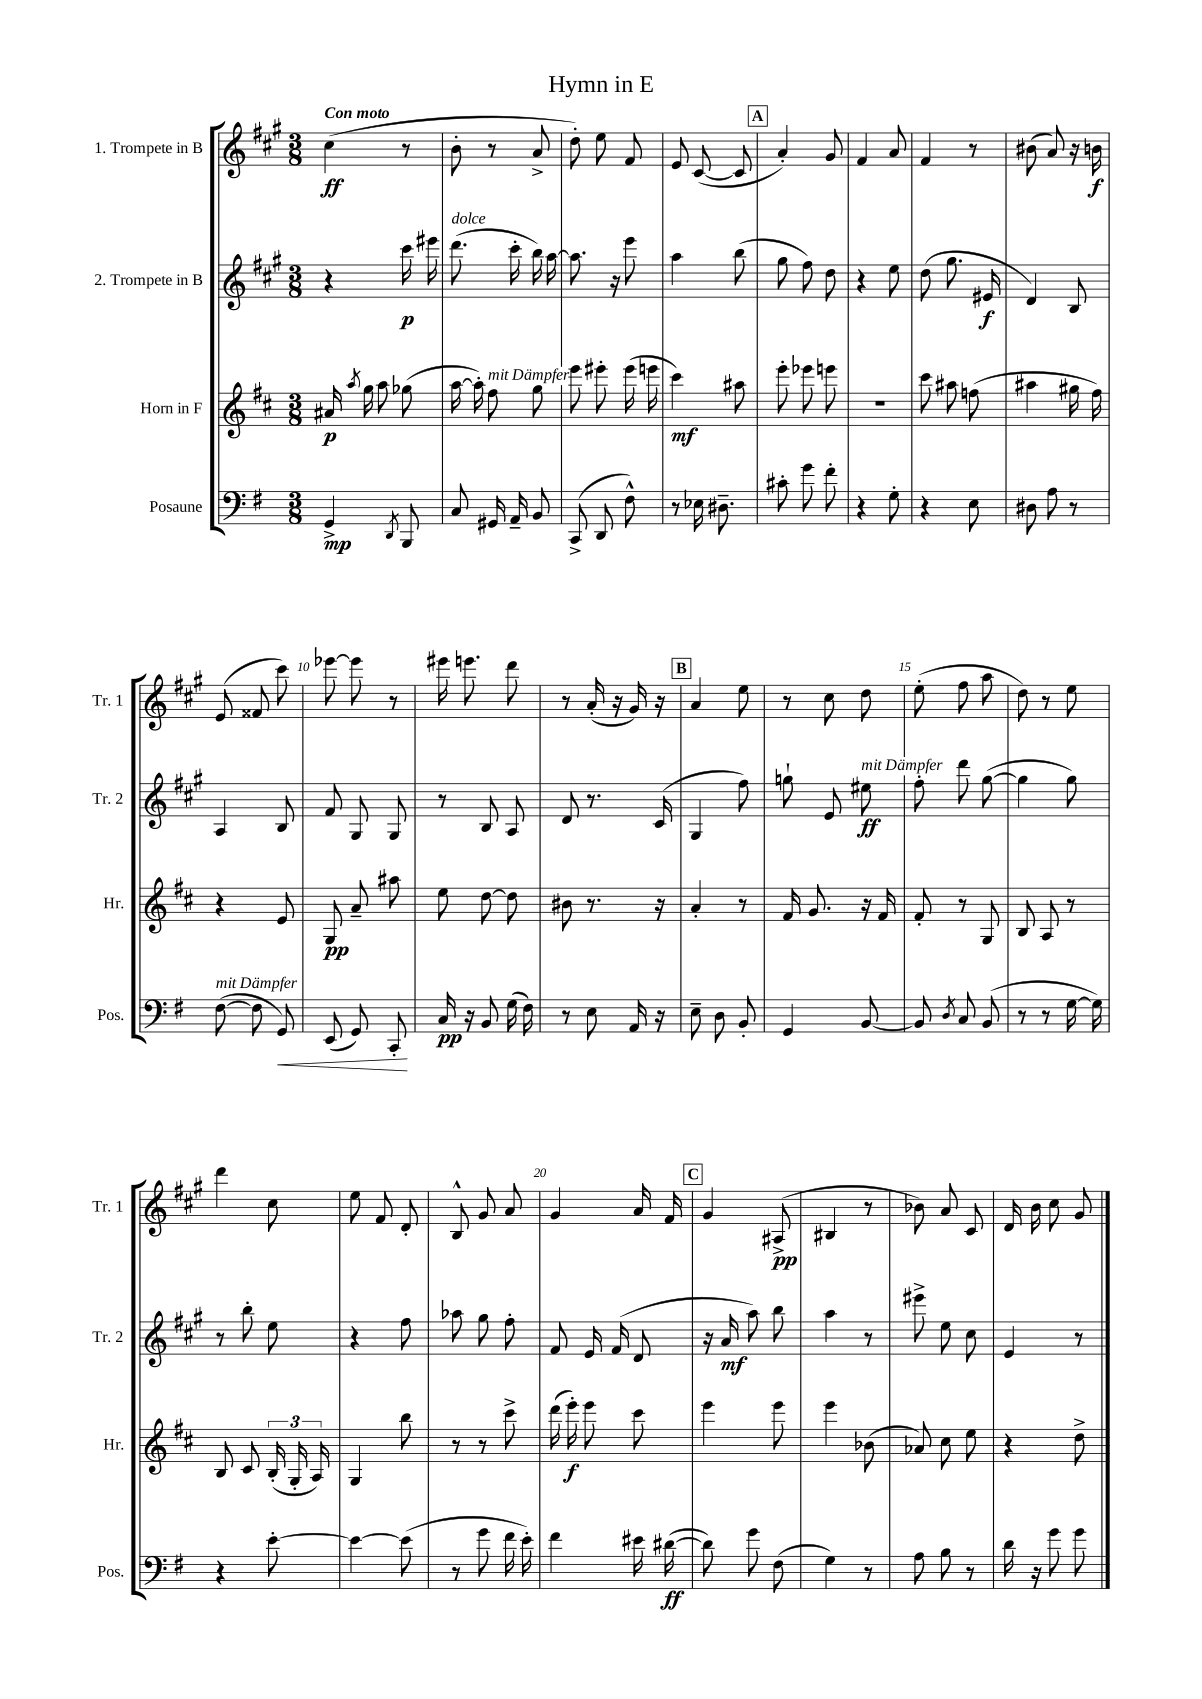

**kern	**kern	**kern	**kern
*staff4	*staff3	*staff2	*staff1
*clefF4	*clefG2	*clefG2	*clefG2
*k[f#]	*k[f#c#]	*k[f#c#g#]	*k[f#c#g#]
*M3/8	*M3/8	*M3/8	*M3/8
4GG^	16a#	4r	(4cc#
.	8qaa	.	.
.	16gg	.	.
.	8aa	.	.
8qDD	.	.	.
8BBB	(8gg-	16ccc#	8r
.	.	16eee#	.
=	=	=	=
8C	[16aa	(8.ddd	8b'
.	16aa'])	.	.
16GG#	8ff#	.	8r
16AA~	.	16ccc#'	.
8BB	8gg	16bb)	8a^
.	.	[16aa	.
=	=	=	=
(8CC^	8eee	8.aa]	8dd')
8DD	8eee#'	.	8ee
.	.	16r	.
8F#^^)	(16eee#	8eee	8f#
.	16eee	.	.
=	=	=	=
8r	4ccc#)	4aa	8e
16E-	.	.	([8c#
8.D#~	.	.	.
.	8aa#	(8bb	8c#]
=	=	=	=
8c#'	8eee'	8gg#	4a')
8g	8eee-	8ff#)	.
8f#'	8eee	8dd	8g#
=	=	=	=
4r	4.r	4r	4f#
8G'	.	8ee	8a
=	=	=	=
4r	8ccc#	(8dd	4f#
.	8aa#	8.gg#	.
8E	(8ff	.	8r
.	.	16e#	.
=	=	=	=
8D#	4aa#	4d)	(8b#
8A	.	.	8a)
8r	16gg#	8B	16r
.	16ff#)	.	16b
=	=	=	=
([8F#	4r	4A	(8e
8F#]	.	.	8f##
8GG)	8e	8B	8ccc#)
=	=	=	=
(8EE	8G	8f#	[8eee-
8GG)	8a~	8G#	8eee-]
8CC'	8aa#	8G#	8r
=	=	=	=
16C	8ee	8r	16eee#
16r	.	.	8.eee
8BB	[8dd	8B	.
(16G	8dd]	8A	8ddd
16F#)	.	.	.
=	=	=	=
8r	8b#	8d	8r
8E	8.r	8.r	(16a'
.	.	.	16r
16AA	.	.	16g#)
16r	16r	(16c#	16r
=	=	=	=
8E~	4a'	4G#	4a
8D	.	.	.
8BB'	8r	8ff#)	8ee
=	=	=	=
4GG	16f#	8gg`	8r
.	8.g	.	.
.	.	8e	8cc#
[8BB	16r	8ee#	8dd
.	16f#	.	.
=	=	=	=
8BB]	8f#'	8ff#'	(8ee'
8qD	.	.	.
8C	8r	8ddd	8ff#
(8BB	8G	([8gg#	8aa
=	=	=	=
8r	8B	4gg#]	8dd)
8r	8A	.	8r
[16G	8r	8gg#)	8ee
16G])	.	.	.
=	=	=	=
4r	8B	8r	4ddd
.	8c#	8bb'	.
[8e'	(24B'	8ee	8cc#
.	24G'	.	.
.	24A)	.	.
=	=	=	=
4e_	4G	4r	8ee
.	.	.	8f#
(8e]	8bb	8ff#	8d'
=	=	=	=
8r	8r	8aa-	8B^^
8g	8r	8gg#	8g#
16f#	8ccc#^	8ff#'	8a
16e')	.	.	.
=	=	=	=
4f#	(16ddd	8f#	4g#
.	16eee')	.	.
.	8eee	16e	.
.	.	(16f#	.
16e#	8ccc#	8d	16a
([16d#	.	.	16f#
=	=	=	=
8d#])	4eee	16r	4g#
.	.	16a	.
8g	.	8aa)	.
(8F#	8eee	8bb	(8A#^
=	=	=	=
4G)	4eee	4aa	4B#
8r	(8b-	8r	8r
=	=	=	=
8A	8a-)	8eee#^	8b-)
8B	8cc#	8ee	8a
8r	8ee	8cc#	8c#
=	=	=	=
16d	4r	4e	16d
16r	.	.	16b
8g	.	.	8cc#
8g	8dd^	8r	8g#
==	==	==	==
*-	*-	*-	*-
